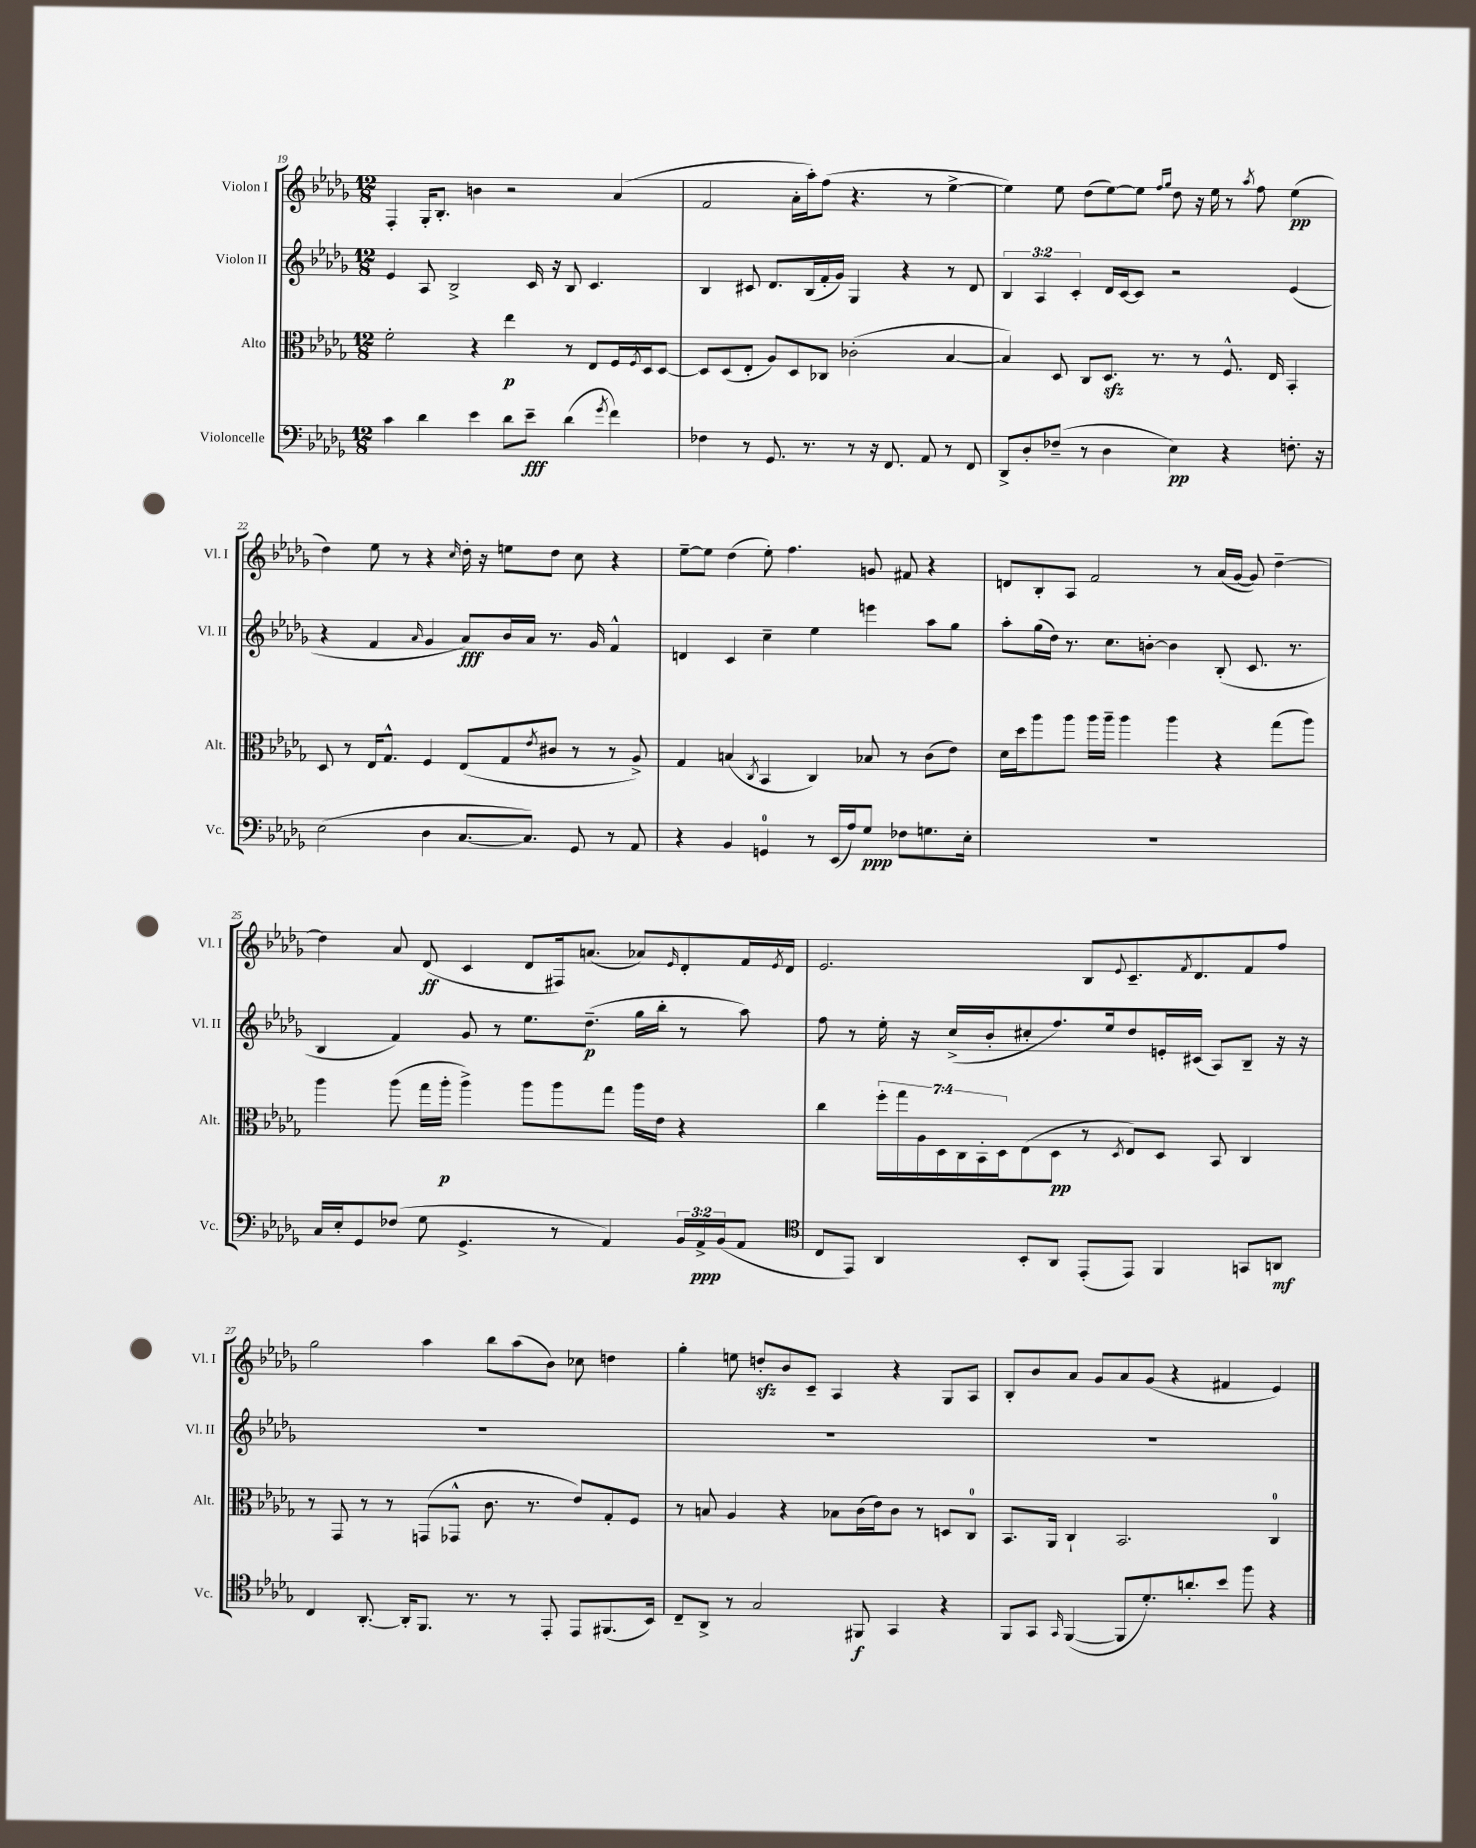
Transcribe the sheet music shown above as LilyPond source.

<<
\new StaffGroup <<
\new Staff = "s0" \with { instrumentName = "Violon I" shortInstrumentName = "Vl. I" } {
    \clef treble \key des \major \numericTimeSignature \time 12/8
    f4-. ges16-. bes8.-. b'4 r2 aes'4( |
    f'2 aes'16-. aes''16-.) f''8( r4. r8 ees''4~-> |
    ees''4) ees''8 des''8( ees''8~) ees''8 \grace { f''16 ges''16 } des''8 r16 ees''16 r8 \acciaccatura { aes''8 } f''8 ees''4\pp( |
    des''4) ees''8 r8 r4 \grace { c''16 } des''16-. r16 e''8 des''8 c''8 r4 |
    ees''8~-- ees''8 des''4( ees''8-.) f''4. g'8 fis'8 r4 |
    d'8 bes8-. aes8 f'2 r8 aes'16( ges'16~ ges'8) des''4~-- |
    des''4 aes'8 des'8\ff( c'4 des'8 fis16) a'8.( aes'8) \grace { ees'16 } des'8-. f'16 \acciaccatura { ees'8 } des'16 |
    ees'2. bes8 \appoggiatura { ees'8 } c'8.-- \acciaccatura { f'8 } des'8. f'8 f''8 |
    ges''2 aes''4 bes''8 aes''8( bes'8) ces''8 d''4 |
    ges''4-. e''8 d''8-.\sfz bes'8 c'8-- aes4 r4 ges8 aes8 |
    bes8-. bes'8 aes'8 ges'8 aes'8 ges'8( r4 fis'4 ees'4) \bar "|." |
}
\new Staff = "s1" \with { instrumentName = "Violon II" shortInstrumentName = "Vl. II" } {
    \clef treble \key des \major \numericTimeSignature \time 12/8 \override Staff.TupletNumber.text = #tuplet-number::calc-fraction-text
    ees'4 aes8 bes2-> c'16 r16 bes8 c'4. |
    bes4 cis'8 des'8. bes16( f'16-. ges'16) ges4 r4 r8 des'8 |
    \tuplet 3/2 { bes4 aes4 c'4-. } des'16 c'16~ c'8 r2 ees'4( |
    r4 f'4 \grace { aes'16 } ges'4 aes'8\fff) bes'16 aes'16 r8. ges'16 f'4-^ |
    d'4 c'4 c''4-- ees''4 e'''4 aes''8 ges''8 |
    aes''8-. ges''16( des''16) r8. c''8. b'8~-. b'4 bes8-.( c'8. r8. |
    bes4 f'4) ges'8 r8 ees''8. des''8.--\p( ges''16 bes''16-. r8 aes''8) |
    f''8 r8 ees''16-. r16 c''16->( bes'16-. cis''8-. f''8.) ees''16 des''8 e'16-. cis'16( aes8) bes8-- r16 r16 |
    R1. |
    R1. |
    R1. \bar "|." |
}
\new Staff = "s2" \with { instrumentName = "Alto" shortInstrumentName = "Alt." } {
    \clef alto \key des \major \numericTimeSignature \time 12/8 \override Staff.TupletNumber.text = #tuplet-number::calc-fraction-text
    f'2-. r4 ees''4\p r8 ees8 f16 \acciaccatura { f8 } des16 des8~ |
    des8 des8( ees8-. aes8) des8 ces8 ces'2-.( bes4~ |
    bes4) des8 c8 des8.\sfz r8. r8 f8.-^ ees16 bes,4-. |
    des8 r8 ees16 ges8.-^ f4 ees8( ges8 \acciaccatura { ees'8 } cis'8 r8 r8 aes8->) |
    ges4 b4( \acciaccatura { c8 } bes,4 c4) bes8 r8 c'8( ees'8) |
    des'16 des''16 aes''8 aes''8 aes''16 aes''16-- aes''4 aes''4 r4 ges''8( aes''8) |
    aes''4 aes''8( ges''16 aes''16-.\p aes''4->) aes''8 aes''8 ges''8 aes''16 ees'16 r4 |
    c''4 \tuplet 7/4 { f''16-. ges''16 aes16 des16 c16 bes,16-. des16 } ees8( des8\pp r8 \acciaccatura { des8 } ees8) des8 bes,8 c4 |
    r8 ges,8 r8 r8 g,8( ges,8-^ c'8. r8. ees'8) ges8-. f8 |
    r8 b8 aes4 r4 bes8 c'16( ees'16) c'8 r8 d8 c8-0 |
    bes,8. aes,16 c4-! bes,2. c4-0 \bar "|." |
}
\new Staff = "s3" \with { instrumentName = "Violoncelle" shortInstrumentName = "Vc." } {
    \clef bass \key des \major \numericTimeSignature \time 12/8 \override Staff.TupletNumber.text = #tuplet-number::calc-fraction-text
    c'4 des'4 ees'4 des'8 ees'8--\fff des'4( \acciaccatura { ges'8 } f'4) |
    fes4 r8 ges,8. r8. r8 r16 f,8. aes,8 r8 f,8 |
    des,8-> des8-. fes8--( r8 des4 ees4\pp) r4 f8.-. r16 |
    ees2( des4 c8.~ c8.) ges,8 r8 aes,8 |
    r4 bes,4 g,4-0 r8 ees,16( aes16) ges8\ppp fes8 g8. ees16-. |
    R1. |
    c16 ees16-. ges,8 fes8( ges8 ges,4.-> r8 aes,4) \tuplet 3/2 { bes,16 aes,16->\ppp bes,16( } aes,8 |
    \clef tenor c8 ees,8) aes,4 bes,8-. aes,8 ees,8-.( ees,8) f,4 g,8 a,8\mf |
    c4 aes,8.~-. aes,16-. f,8. r8. r8 ees,8-. ees,8 fis,8.( bes,16) |
    c8-- aes,8-> r8 ges2 fis,8\f ges,4 r4 |
    f,8 ges,8 \grace { ges,16 } f,4~( f,8 des'8.-.) a'8.-. bes'8 f''8 r4 \bar "|." |
}
>>
>>
\layout { \context { \Score currentBarNumber = #19 } }
